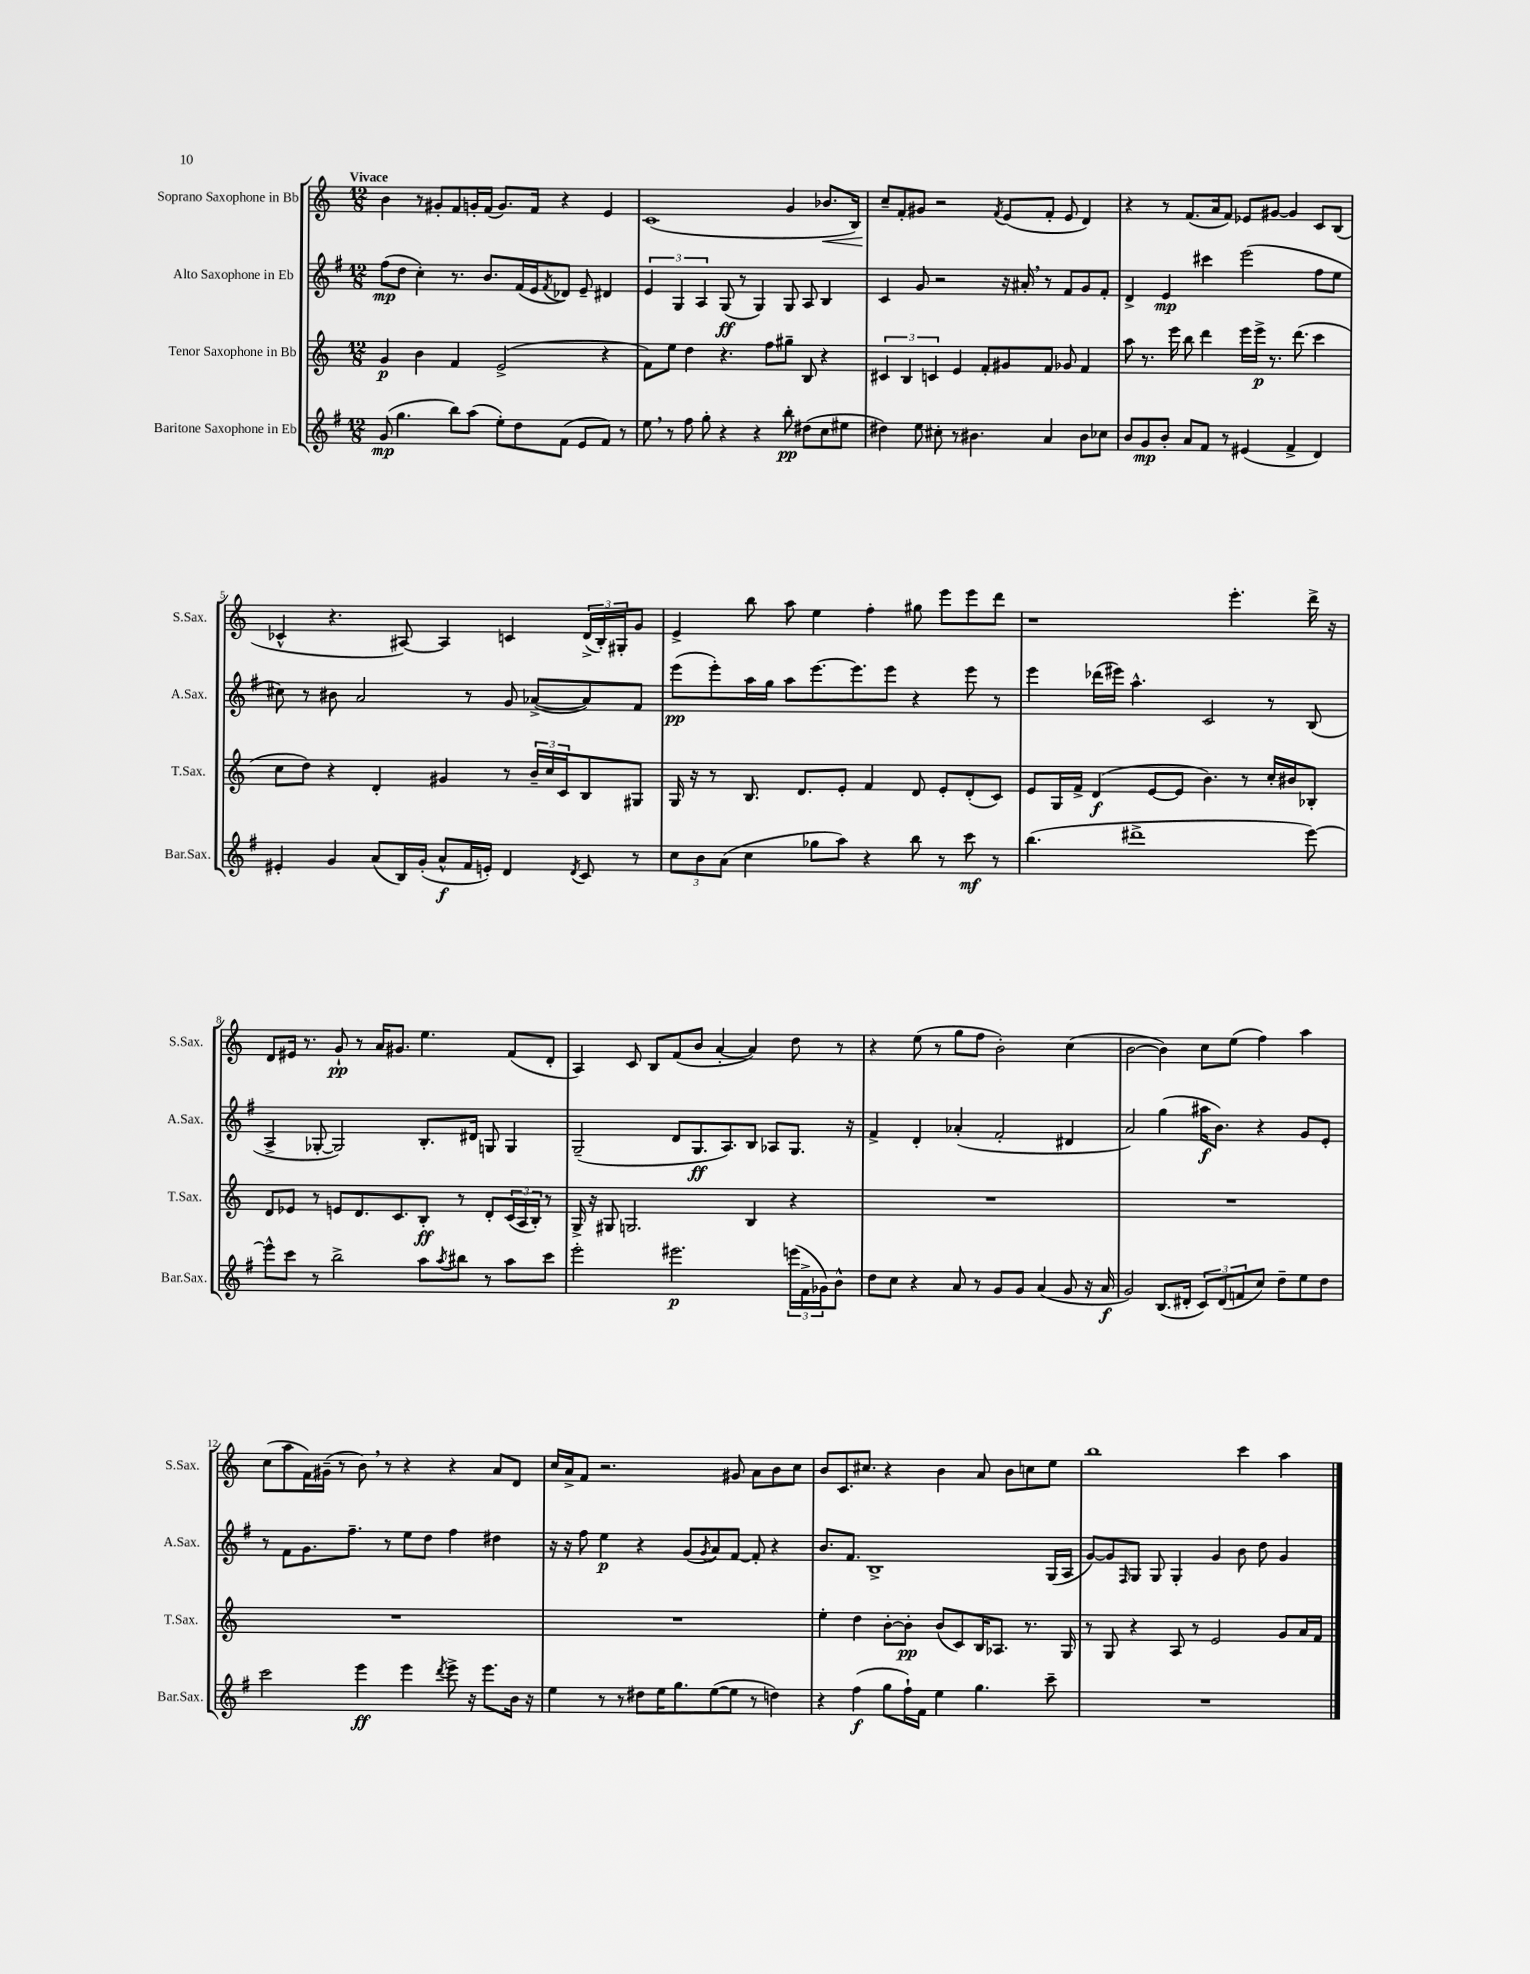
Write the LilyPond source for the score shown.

<<
\new StaffGroup <<
\new Staff = "s0" \with { instrumentName = "Soprano Saxophone in Bb" shortInstrumentName = "S.Sax." } {
    \clef treble \key c \major \numericTimeSignature \time 12/8 \tempo "Vivace"
    b'4 r8 gis'8-. f'8 g'16-. f'16( g'8.) f'16 r4 e'4 |
    c'1( g'4 bes'8.\< b16) |
    c''8--\! f'8-. gis'8 r2 \acciaccatura { f'8 } e'8( f'8-. e'8 d'4) |
    r4 r8 f'8.( a'16 f'8) ees'8 gis'8~ gis'4 c'8 b8( |
    ces'4-^ r4. ais8~) ais4 c'4 \tuplet 3/2 { d'16->( b16-.) gis16-. } g'8 |
    e'4-> b''8 a''8 e''4 f''4-. gis''8 e'''8 e'''8 d'''8 |
    r1 e'''4.-. d'''16-> r16 |
    d'8 eis'16 r8. g'8-!\pp r8 a'16 gis'8. e''4. f'8( d'8-. |
    a4) c'8 b8 f'8( b'8 a'4~-. a'4) d''8 r8 |
    r4 e''8( r8 g''8 f''8 b'2-.) c''4( |
    b'2~ b'4) c''8 e''8( f''4) a''4 |
    c''8( a''8 f'16) gis'16--( r8 b'8) \breathe r8 r4 r4 a'8 d'8 |
    c''16 a'16-> f'8 r2. gis'8 a'8 b'8 c''8 |
    b'8 c'8. cis''8. r4 b'4 a'8 b'8 c''8 e''8 |
    b''1 c'''4 a''4 \bar "|." |
}
\new Staff = "s1" \with { instrumentName = "Alto Saxophone in Eb" shortInstrumentName = "A.Sax." } {
    \clef treble \key g \major \numericTimeSignature \time 12/8
    fis''8\mp( d''8 c''4-.) r8. b'8. fis'16( e'16 \acciaccatura { fis'8 } des'8) e'8-- dis'4 |
    \tuplet 3/2 { e'4 g4 a4 } g8\ff( r8 g4) g8 a8 b4 |
    c'4 g'8 r2 r16 ais'16-. \breathe r8 fis'8 g'8 fis'8-. |
    d'4-> e'4\mp cis'''4 e'''2( fis''8 e''8 |
    cis''8) r8 bis'8 a'2 r8 g'8 aes'8~->( aes'8) fis'8 |
    e'''8\pp( e'''8-.) a''16 g''16 a''8 e'''8.~ e'''8. e'''8 r4 e'''8 r8 |
    e'''4 des'''16( eis'''16) a''4.-^ c'2 r8 b8( |
    a4-> ges8~-. ges2) b8.-. dis'16 g8 g4 |
    g2--( d'8 g8.\ff a8.) b8 aes8 g8. r16 |
    fis'4-> d'4-. aes'4-.( fis'2-. dis'4 |
    a'2) g''4( ais''16\f b'8.) r4 g'8 e'8-. |
    r8 fis'8 g'8. fis''8.-- r8 e''8 d''8 fis''4 dis''4 |
    r16 r16 fis''8 e''4\p r4 g'8( \acciaccatura { g'8 } a'8) fis'8~ fis'8-. r4 |
    b'8. fis'8. b1-> g16( a16 |
    g'8~) g'8 \grace { fis16 } g8 g8 g4-. g'4 b'8 d''8 g'4 \bar "|." |
}
\new Staff = "s2" \with { instrumentName = "Tenor Saxophone in Bb" shortInstrumentName = "T.Sax." } {
    \clef treble \key c \major \numericTimeSignature \time 12/8
    g'4\p b'4 f'4 e'2->( r4 |
    f'8) e''8 d''4 r4. f''8 gis''8-- b8 r4 |
    \tuplet 3/2 { cis'4 b4 c'4 } e'4 f'8-. gis'8 f'8 ges'8 f'4 |
    a''8 r8. e'''16 b''8 d'''4 e'''16 e'''16->\p r8. d'''8.( c'''4 |
    c''8 d''8) r4 d'4-. gis'4 r8 \tuplet 3/2 { b'16-- c''16 c'16 } b8 gis8 |
    g16 r16 r8 b8. d'8. e'8-. f'4 d'8 e'8-. d'8-.( c'8) |
    e'8 g16 f'16-> d'4\f( e'8~ e'8 b'4.) r8 c''16-. bis'16 bes8-. |
    d'8 ees'8 r8 e'8 d'8. c'8. b8-.\ff r8 d'8-. \tuplet 3/2 { c'16( a16 b16-.) } r8 |
    g16-> r16 gis8 g2. b4 r4 |
    R1. |
    R1. |
    R1. |
    R1. |
    e''4-. d''4 b'8~-. b'8-.\pp b'8( c'8) b16 aes8. r8. g16 |
    r8 g8 r4 a8 r8 e'2 g'8 a'16 f'16 \bar "|." |
}
\new Staff = "s3" \with { instrumentName = "Baritone Saxophone in Eb" shortInstrumentName = "Bar.Sax." } {
    \clef treble \key g \major \numericTimeSignature \time 12/8
    g'8\mp( g''4. b''8) a''8( e''8-.) d''8 fis'8( e'8 fis'8) r8 |
    e''8 \breathe r8 fis''8 g''8-. r4 r4 b''8-.\pp dis''8( c''8 eis''8 |
    dis''4) e''8 cis''8-. r8 bis'4. a'4 bis'8 ces''8 |
    b'8 g'8\mp b'8-. a'8 fis'8 r8 eis'4( fis'4-> d'4) |
    eis'4-. g'4 a'8( b16) g'16-.( a'8-^\f fis'16 e'16-.) d'4 \acciaccatura { d'8 } c'8 r8 |
    \tuplet 3/2 { c''8 b'8 a'8( } c''4 ges''8 a''8) r4 b''8 r8 c'''8\mf r8 |
    b''4.( dis'''1-> e'''8~) |
    e'''8-^ c'''8 r8 b''2-> a''8 \acciaccatura { a''8 } bis''8 r8 a''8 c'''8 |
    e'''2-. eis'''2.\p \tuplet 3/2 { e'''16( fis'16-> ges'16) } b'8-^ |
    d''8 c''8 r4 a'8 r8 g'8 g'8 a'4( g'8 r16 a'16\f |
    g'2) b8.( dis'16-. \tuplet 3/2 { c'8) dis'8( f'8 } c''8) d''8-- e''8 d''8 |
    c'''2 e'''4\ff e'''4 \acciaccatura { d'''8 } e'''8-> r16 e'''8. b'16 r16 |
    e''4 r8 r8 dis''8 e''16 g''8. e''8~( e''8 r8 d''4) |
    r4 fis''4\f( g''8 fis''16-!) fis'16 e''4 g''4. c'''8-- |
    R1. \bar "|." |
}
>>
>>
